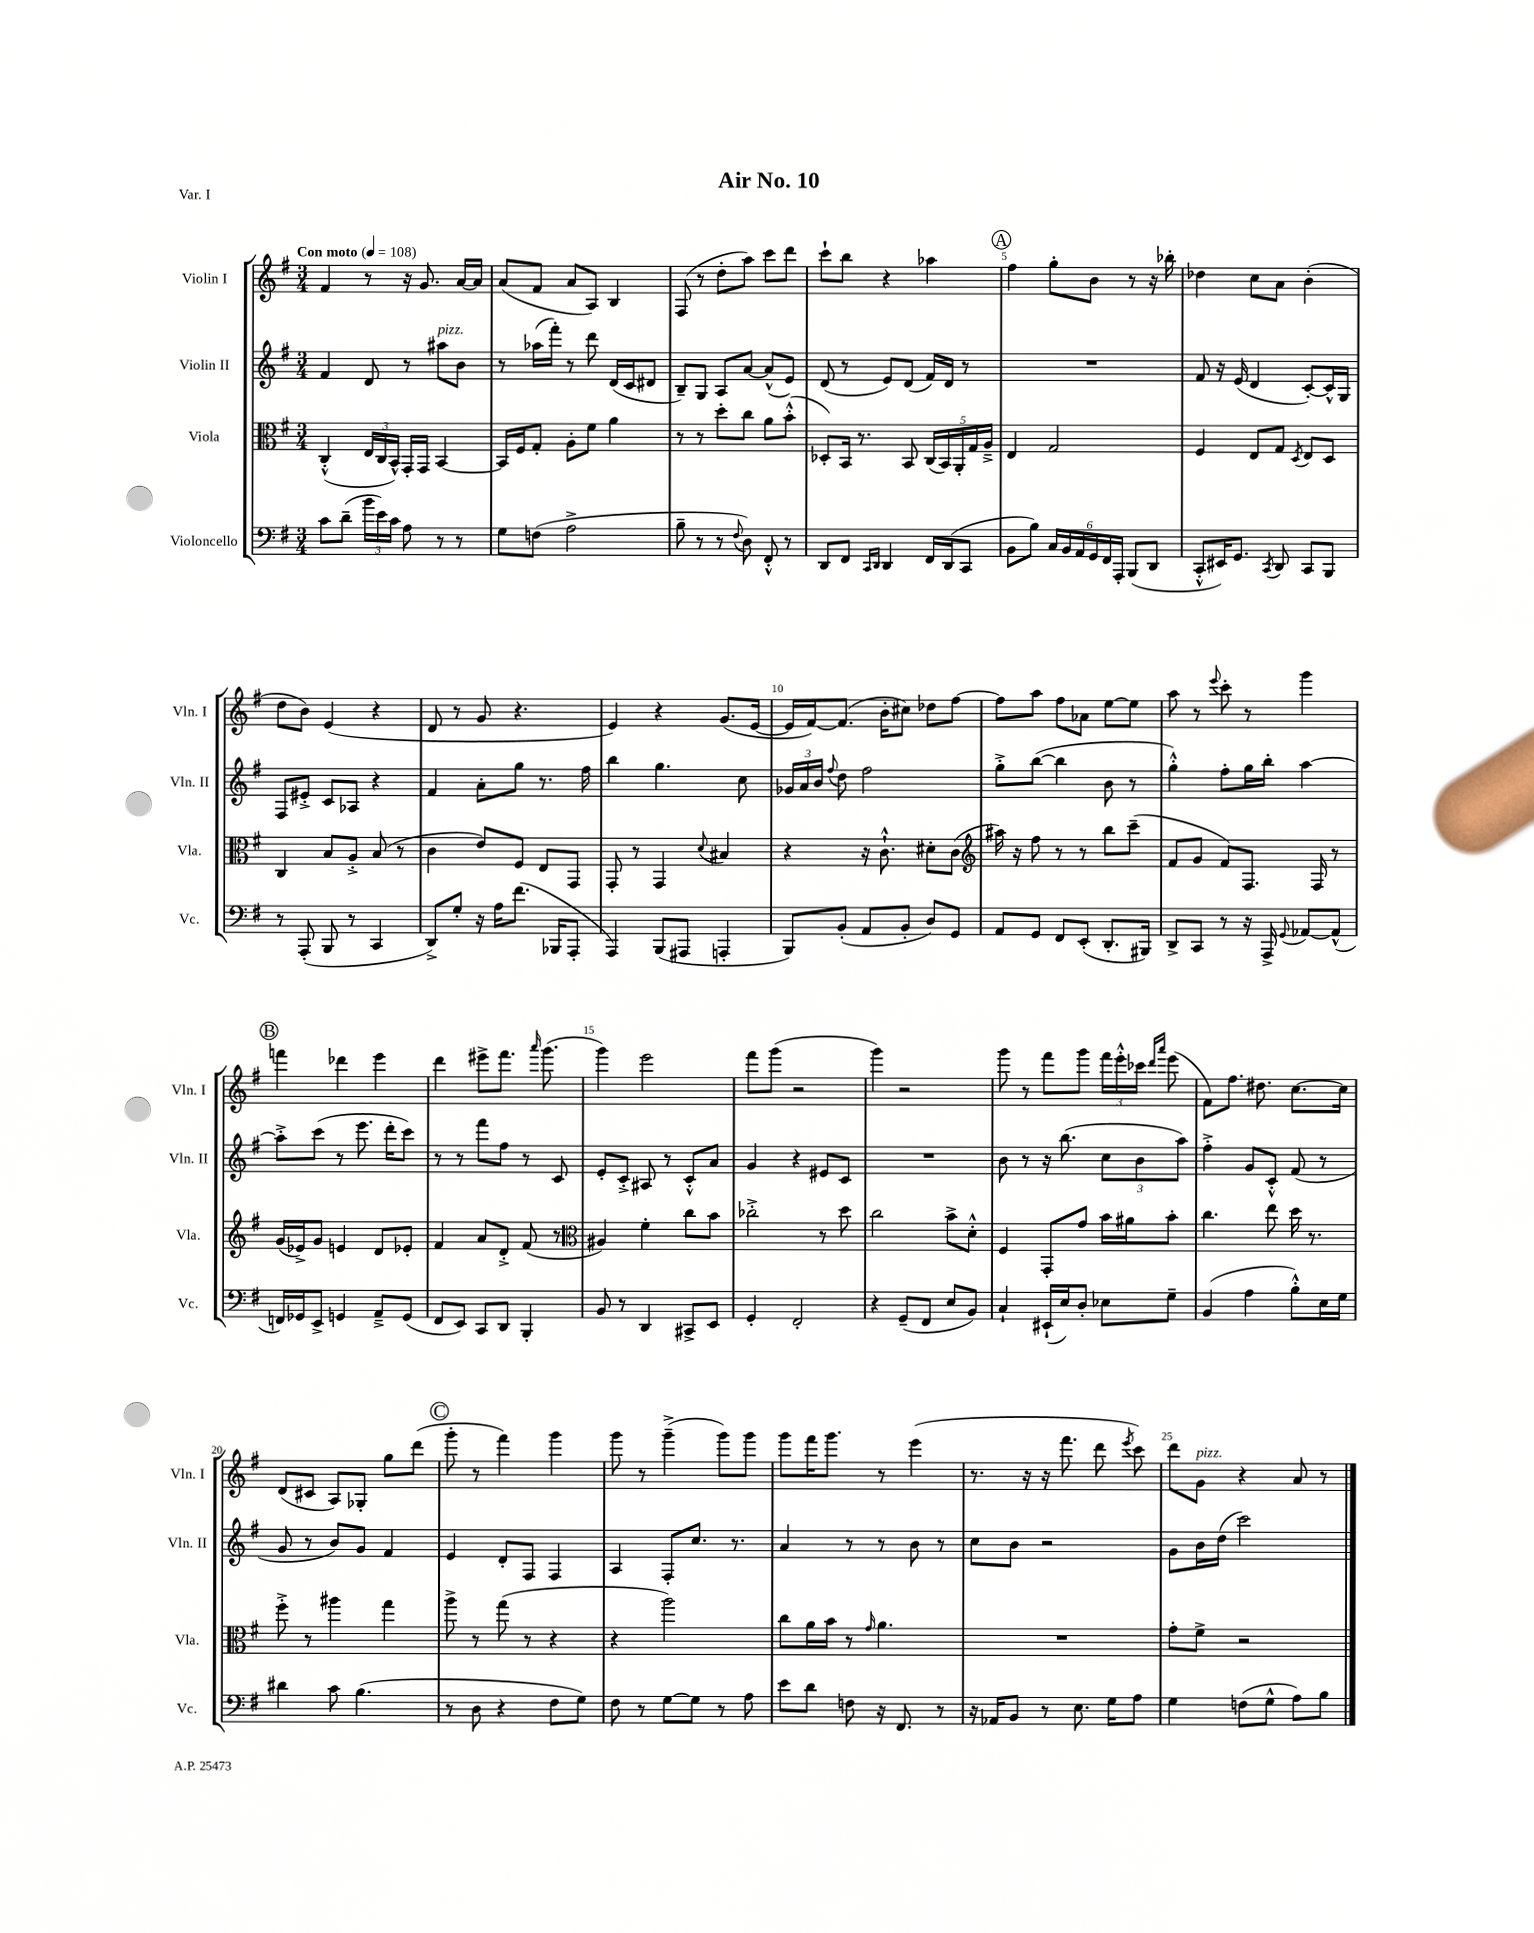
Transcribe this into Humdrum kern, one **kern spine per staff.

**kern	**kern	**kern	**kern
*staff4	*staff3	*staff2	*staff1
*clefF4	*clefC3	*clefG2	*clefG2
*k[f#]	*k[f#]	*k[f#]	*k[f#]
*M3/4	*M3/4	*M3/4	*M3/4
*MM108	*MM108	*MM108	*MM108
8c	(4C'^^	4f#	4f#
(8d~	.	.	.
24b	24E	8d	8r
24e)	24C	.	.
24c	24BB^^)	.	.
8A	16GG'	8r	16r
.	16GG	.	8.g
8r	[4BB	8aa#	.
8r	.	8b	[16a
.	.	.	16a]
=	=	=	=
8G	16BB]	8r	(8a
.	16F#	.	.
(8F	8G'	(16aa-	8f#
.	.	16fff#')	.
2A^	8A'	8r	8a
.	8f#	8ddd	8A)
.	4a	(16d	4B
.	.	16c	.
.	.	8d#	.
=	=	=	=
8B~	8r	8B~)	(8F#
8r	8r	8G	8r
8r	8dd'	8A	8dd'
8qqF#	.	.	.
8D)	8cc	[8a	8aa)
8FF#'^^	8a	(8a^^]	8ccc
8r	(8b'^^	8e)	8ddd
=	=	=	=
8DD	8D-')	(8d	8ccc`
8FF#	16BB	8r	8bb
.	8.r	.	.
16qqCC	.	.	.
16qqDD	.	.	.
4DD	.	8e)	4r
.	8BB	(8d	.
16FF#	(20C	16f#)	4aa-
.	20BB)	.	.
(16DD	.	16d	.
.	20AA'	.	.
8CC	.	8r	.
.	20G	.	.
.	20A~^	.	.
=	=	=	=
8BB	4E	2.r	4ff#
8B)	.	.	.
24C	2G	.	8gg'
24BB	.	.	.
24AA	.	.	.
24GG	.	.	8b
24FF#	.	.	.
24AAA'	.	.	.
(8BBB	.	.	8r
8DD	.	.	16r
.	.	.	16bb-'
=	=	=	=
8CC'^^	4F#	8f#	4dd-
16EE#)	.	16r	.
8.GG	.	(16e	.
.	8E	4d	8cc
8qCC	.	.	.
8DD	8G	.	8a
.	8qD	.	.
8CC	8E	[8c')	(4b'
8BBB	8D	16c^^]	.
.	.	16G	.
=	=	=	=
8r	4C	8F#	8dd
(8AAA'	.	8e#'^	8b)
8BBB	8B	8c	(4e
8r	8A'^	8A-	.
4CC	(8B	4r	4r
.	8r	.	.
=	=	=	=
8DD^)	4c	4f#	8d
8G'	.	.	8r
16r	8e)	8a'	8g
16A	.	.	.
(8.f#	8F#	8gg	4.r
.	8E	8.r	.
16BBB-	.	.	.
8AAA'	8GG	.	.
.	.	16ff#	.
=	=	=	=
4AAA)	8GG'	4bb	4e)
.	8r	.	.
(8BBB	4GG	4.gg	4r
8AAA#	.	.	.
.	8qqd	.	.
4AAA'	4B#	.	(8.g
.	.	8cc	.
.	.	.	[16e
=	=	=	=
8BBB)	4r	24g-	16e]
.	.	24a	.
.	.	.	[16f#)
.	.	24b	.
.	.	8qqff#	.
(8BB'	.	8dd	(8.f#]
8AA	16r	2ff#	.
.	8.c`^^	.	16b'
8BB'	.	.	8cc#)
8D)	8d#'	.	8dd-
8GG	(8c	.	[8ff#
=	=	=	=
*	*clefG2	*	*
8AA	16aa#)	8gg'^	8ff#]
.	16r	.	.
8GG	8ff#	([8bb	8aa
8FF#	8r	4bb]	8ff#
(8EE'	8r	.	8a-
8.DD'	8bb	8b	[8ee
.	(8ccc~	8r	8ee]
16BBB#)	.	.	.
=	=	=	=
8DD^	8f#	4gg'^^)	8aa
8CC	8g	.	8r
.	.	.	8qqeee
8r	8f#)	8ff#'	8ccc'
16r	8.F#	16gg	8r
16AAA^	.	16bb'	.
8qqGG	.	.	.
[8AA-	.	[4aa	4ggg
.	16F#	.	.
(8AA-^^]	8r	.	.
=	=	=	=
16FF)	(16g	8aa'^]	4fff
16GG-	16e-^)	.	.
8EE^	8g	(8ccc	.
4GG	4e	8r	4ddd-
.	.	8.eee	.
8AA~^	8d	.	4eee
.	.	16ddd'	.
(8GG	8e-'	8ccc)	.
=	=	=	=
8FF#	4f#	8r	4ddd
8EE)	.	8r	.
8CC	8a	8fff#	8eee#^
8DD	8d'^	8ff#	8.fff#
4BBB'	(8f#	8r	.
.	.	.	16qqaaa
.	.	.	(8.ggg
.	8r	8c	.
=	=	=	=
*	*clefC3	*	*
8BB	4A#)	8e'	4ggg)
8r	.	8c'^	.
4DD	4f#'	8A#	2eee
.	.	8r	.
8CC#^	8cc	8c'^^	.
8EE	8b	8a	.
=	=	=	=
4GG'	2cc-'^	4g	8fff#
.	.	.	(8ggg
2FF#'	.	4r	2r
.	8r	8e#	.
.	8dd	8c	.
=	=	=	=
4r	2cc	2.r	4ggg)
(8GG~	.	.	2r
8FF#	.	.	.
8E	8b^	.	.
8BB)	8d'^^	.	.
=	=	=	=
4C`	4F#	8b	8ggg
.	.	8r	8r
(16EE#`	8GG'	16r	8fff#
16E)	.	(8.bb	.
8D'	8g	.	8ggg
8E-	16b	12cc	24fff#
.	.	.	24eee'^^
.	16a#	.	.
.	.	12b	24ccc-
.	.	.	16qqddd
.	.	.	16qqaaa
8G~	8b'	.	(8eee
.	.	12aa)	.
=	=	=	=
(4BB	4.cc	4ff#'^	8f#)
.	.	.	8.ff#
4A	.	8g	.
.	.	.	8.dd#
.	8ee	8c'^^	.
8B'^^)	16dd	(8f#	[8.cc
.	8.r	.	.
16E	.	8r	.
16G	.	.	16cc]
=	=	=	=
4d#	8ff#'^	8g	(8d
.	8r	8r	8c#
8c	4aa#	8b)	8A)
(4.B	.	8g	8G-'
.	4gg	4f#	8gg
.	.	.	(8ddd
=	=	=	=
8r	8aa^	4e	8ggg'
8D	8r	.	8r
4r	(8gg	8d'	4fff#)
.	8r	8F#	.
8F#	4r	4F#	4ggg
8G)	.	.	.
=	=	=	=
8F#	4r	4A	8ggg
8r	.	.	8r
[8G	2aa)	8F#'	(4ggg~^
8G]	.	8.cc	.
8r	.	.	8ggg)
.	.	8.r	.
8A	.	.	8ggg
=	=	=	=
8e	8cc	4a	8ggg
8d	16a	.	16fff#
.	16b	.	8.ggg
8F	8r	8r	.
.	16qqg	.	.
16r	4.a	8r	8r
8.FF#	.	.	.
.	.	8b	(4eee
8r	.	8r	.
=	=	=	=
16r	2.r	8cc	8.r
16AA-	.	.	.
8BB	.	8b	.
.	.	.	16r
8r	.	2r	16r
.	.	.	8.fff#
8.E	.	.	.
.	.	.	8ddd
16G	.	.	.
.	.	.	8qeee
8A	.	.	8ccc)
=	=	=	=
4G	8g'	8g	8ddd
.	8f#^	16b	8g
.	.	(16dd	.
(8F	2r	2ccc)	4r
8G^^	.	.	.
8A)	.	.	8a
8B	.	.	8r
==	==	==	==
*-	*-	*-	*-
